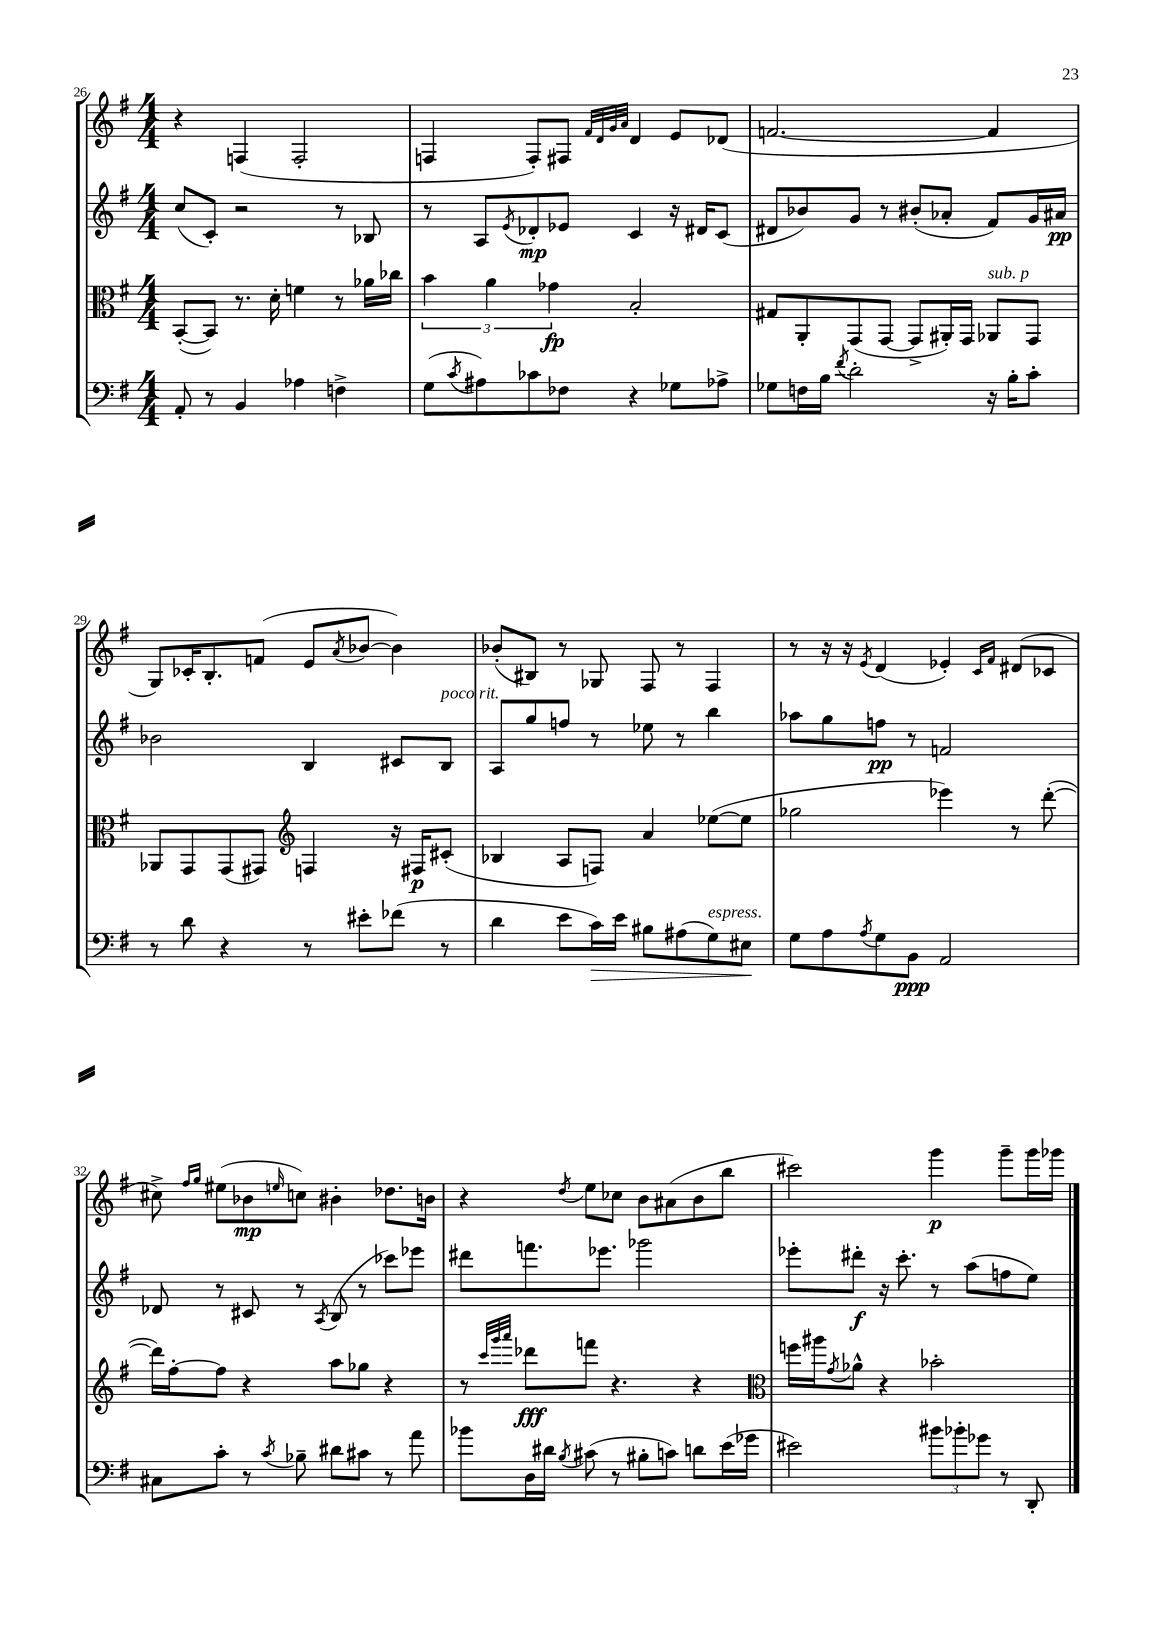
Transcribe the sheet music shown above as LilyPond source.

<<
\new StaffGroup <<
\new Staff = "s0" {
    \clef treble \key g \major \numericTimeSignature \time 4/4
    r4 f4( f2-. |
    f4 f8-.) fis8 \grace { fis'32 d'32 g'32 a'32 } d'4 e'8 des'8( |
    f'2.~ f'4 |
    g8) ces'16-. b8.-. f'8( e'8 \acciaccatura { a'8 } bes'8~ bes'4) |
    bes'8-.( bis8) r8 ges8 fis8 r8 fis4 |
    r8 r16 r16 \acciaccatura { e'8 } d'4( ees'4-.) \grace { c'16 fis'16 } dis'8( ces'8 |
    cis''8->) \grace { fis''16 g''16 } eis''8( bes'8\mp \grace { e''16 } c''8) bis'4-. des''8. b'16 |
    r4 \acciaccatura { d''8 } e''8 ces''8 b'8 ais'8( b'8 b''8 |
    cis'''2) g'''4\p g'''8-- g'''16 ges'''16 \bar "|." |
}
\new Staff = "s1" {
    \clef treble \key g \major \numericTimeSignature \time 4/4
    c''8( c'8-.) r2 r8 bes8 |
    r8 a8 \acciaccatura { e'8 } des'8-.\mp ees'8 c'4 r16 dis'16 c'8( |
    dis'8 bes'8) g'8 r8 bis'8-.( aes'8-. fis'8) g'16 ais'16\pp |
    bes'2 b4 cis'8 b8^\markup { \italic "poco rit." } |
    a8 g''8 f''8 r8 ees''8 r8 b''4 |
    aes''8 g''8 f''8\pp r8 f'2 |
    des'8 r8 cis'8 r8 \acciaccatura { a8 } b8( r8 ces'''8) ees'''8 |
    dis'''8 f'''8. ees'''8. ges'''2 |
    ees'''8-. dis'''8-.\f r16 c'''8.-. r8 a''8( f''8 e''8) \bar "|." |
}
\new Staff = "s2" {
    \clef alto \key g \major \numericTimeSignature \time 4/4
    b,8~-.( b,8) r8. d'16-. f'4 r8 aes'16 ces''16 |
    \tuplet 3/2 { b'4 a'4 ges'4\fp } b2-. |
    gis8 a,8-. g,8( g,8~ g,8-> ais,16-.) g,16 aes,8^\markup { \italic "sub. p" } g,8 |
    aes,8 g,8 g,8( gis,8) \clef treble f4 r16 fis16\p cis'8-.( |
    bes4 a8 f8) a'4 ees''8~( ees''8 |
    ges''2 ees'''4) r8 d'''8~-.( |
    d'''16) fis''16~-. fis''8 r4 a''8 ges''8 r4 |
    r8 \grace { c'''32 g'''32 a'''32 } des'''8\fff f'''8 r4. r4 |
    \clef alto f''16 ais''16 \acciaccatura { g'8 } aes'8-^ r4 bes'2-. \bar "|." |
}
\new Staff = "s3" {
    \clef bass \key g \major \numericTimeSignature \time 4/4
    a,8-. r8 b,4 aes4 f4-> |
    g8( \acciaccatura { c'8 } ais8) ces'8 fes8 r4 ges8 aes8-> |
    ges8 f16 b16 \acciaccatura { fis'8 } d'2-. r16 b16-. c'8-. |
    r8 d'8 r4 r8 eis'8-. fes'8( r8 |
    d'4 e'8 c'16\>) e'16 bis8 ais8( g8^\markup { \italic "espress." }) eis8\! |
    g8 a8 \acciaccatura { a8 } g8 b,8\ppp a,2 |
    cis8 c'8-. r8 \acciaccatura { c'8 } bes8-- dis'8 cis'8 r8 a'8 |
    bes'8 d16 dis'16 \acciaccatura { b8 } cis'8( r8 bis8-. c'8) d'8 e'16( ges'16 |
    eis'2) \tuplet 3/2 { bis'8 bes'8-. ges'8 } r8 d,8-. \bar "|." |
}
>>
>>
\layout { \context { \Score currentBarNumber = #26 } }
